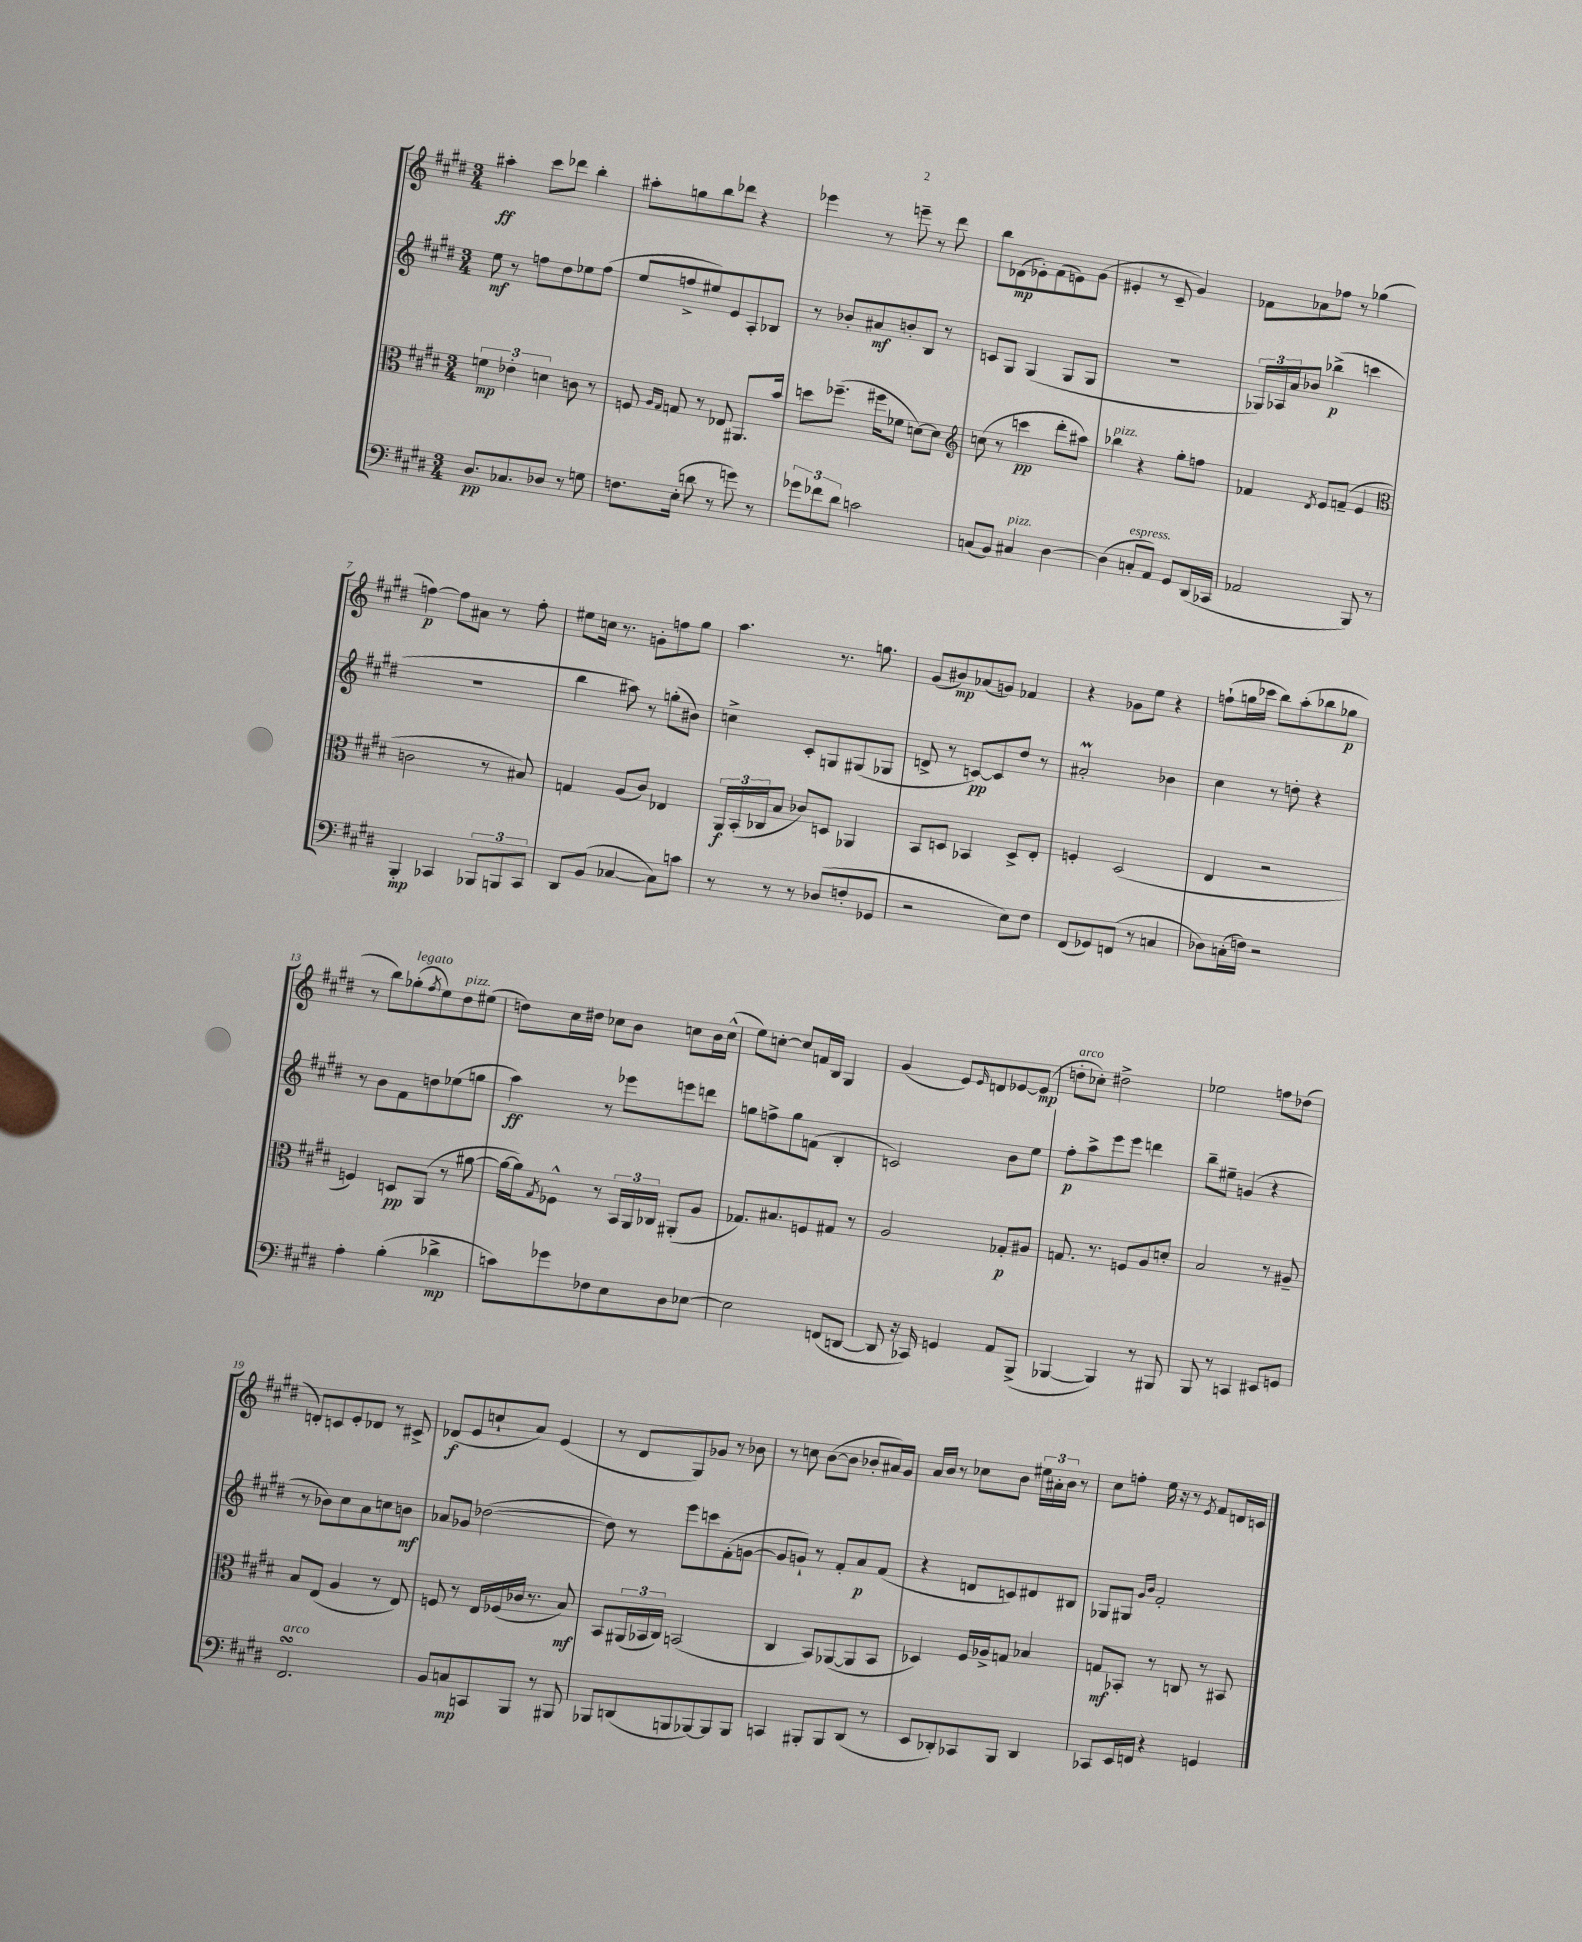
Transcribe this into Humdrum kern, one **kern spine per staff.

**kern	**dynam	**kern	**dynam	**kern	**dynam	**kern	**dynam
*part4	*part4	*part3	*part3	*part2	*part2	*part1	*part1
*staff4	*staff4	*staff3	*staff3	*staff2	*staff2	*staff1	*staff1
*clefF4	*	*clefC3	*	*clefG2	*	*clefG2	*
*k[f#c#g#d#]	*	*k[f#c#g#d#]	*	*k[f#c#g#d#]	*	*k[f#c#g#d#]	*
*M3/4	*	*M3/4	*	*M3/4	*	*M3/4	*
=1	=1	=1	=1	=1	=1	=1	=1
8.D#/L	pp	6fn\	mp	8ee\	mf	4aa#X'\	ff
.	.	.	.	8r	.	.	.
.	.	6e-X'\	.	.	.	.	.
8.C-X/	.	.	.	.	.	.	.
.	.	.	.	8ffn\L	.	8ccc#\L	.
.	.	6dn\	.	.	.	.	.
8D-X/J	.	.	.	8dd#\	.	8ddd-X\J	.
8r	.	8cn\	.	8ee-X\	.	4bb'\	.
8Gn\	.	8r	.	(8ff\J	.	.	.
=2	=2	=2	=2	=2	=2	=2	=2
8.Fn\L	.	8Fn/	.	8ee/L	.	8aa#X'\L	.
.	.	16qqA/LL	.	.	.	.	.
.	.	16qqG#/JJ	.	.	.	.	.
.	.	8Gn/	.	8ffn^/	.	8ggn\	.
(16E'\Jk	.	.	.	.	.	.	.
8dn\	.	8r	.	8ee#X/)	.	8bb\	.
8r	.	8E-X/	.	8e/	.	8ddd-X\J	.
8gn\)	.	8.AA#X/L	.	8A'/	.	4r	.
8r	.	.	.	8B-X/J	.	.	.
.	.	16b/Jk	.	.	.	.	.
=3	=3	=3	=3	=3	=3	=3	=3
12g-X\L	.	8ddn\L	.	8r	.	4eee-X\	.
12f-X\	.	.	.	.	.	.	.
.	.	(8.ff-X~\J	.	8b-X'/L	.	.	.
12d#\J	.	.	.	.	.	.	.
2cn\	.	.	.	8a#X/	mf	8r	.
.	.	16ff#X\KL	.	.	.	.	.
.	.	8f-X\J	.	8bn'/	.	8eeen~\	.
.	.	[8dn\L)	.	8B/J	.	8r	.
.	.	8d\J]	.	8r	.	8ddd#\	.
=4	=4	=4	=4	=4	=4	=4	=4
*	*	*clefG2	*	*	*	*	*
(8Cn/L	.	(8ccn\	.	8cn/L	.	8bb\L	.
8BB/J)	.	8r	.	8G#/J	.	(8d-X\	mp
!LO:TX:a:i:t=pizz.	!	!	!	!	!	!	!
4C#X/	.	4cccn\	pp	(4G#/	.	8e-X'\)	.
.	.	.	.	.	.	(8f#\	.
[4D#\	.	8ddd#'\L	.	8G#/L	.	8en\)	.
.	.	8aa#X\J)	.	8G#/J	.	(8g#\J	.
=5	=5	=5	=5	=5	=5	=5	=5
!	!	!LO:TX:a:i:t=pizz.	!	!	!	!	!
(4D#\]	.	4bb-X\	.	2.r	.	4e#X'/	.
!LO:TX:a:i:t=espress.	!	!	!	!	!	!	!
8Cn'/L	.	4r	.	.	.	8r	.
8AA/J)	.	.	.	.	.	8c#~/	.
8GG#/L	.	8gg#'\L	.	.	.	4g#/)	.
(16DD#/L	.	8ffn\J	.	.	.	.	.
16CC-X/JJ	.	.	.	.	.	.	.
=6	=6	=6	=6	=6	=6	=6	=6
2AA-X/	.	4f-X/	.	24G-X/LL)	.	8f-X\L	.
.	.	.	.	24A-X/	.	.	.
.	.	.	.	24a/J	.	.	.
.	.	.	.	8b-X/J	.	8a-X\	.
.	.	8qd#/	.	.	.	.	.
.	.	8e/L	.	(4bb-X^\	p	8ff-X\J	.
.	.	(8fn~/J	.	.	.	8r	.
8BBB/)	.	4e/	.	4cccn\	.	(4gg-X\	.
8r	.	.	.	.	.	.	.
!!LO:LB:g=z
=7	=7	=7	=7	=7	=7	=7	=7
*	*	*clefC3	*	*	*	*	*
4BBB'/	mp	2cn\	.	2.r	.	[4ffn\)	p
4CC-X/	.	.	.	.	.	8ff\L]	.
.	.	.	.	.	.	8a#X\J	.
12BBB-X/L	.	8r	.	.	.	8r	.
12BBBn/	.	.	.	.	.	.	.
.	.	8B#X/)	.	.	.	8ff'\	.
12CC-/J	.	.	.	.	.	.	.
=8	=8	=8	=8	=8	=8	=8	=8
8DD#/L	.	4Gn/	.	4bb\	.	8ee#X\L	.
(8BB/J	.	.	.	.	.	16ccn\Jk	.
.	.	.	.	.	.	8.r	.
[4C-X/	.	(8A/L	.	8aa#X\)	.	.	.
.	.	8c#/J)	.	8r	.	8gn'\L	.
8C-\L])	.	4E-X/	.	(8ggn'\L	.	8ffn\	.
8cn\J	.	.	.	8b#X\J)	.	8gg#\J	.
=9	=9	=9	=9	=9	=9	=9	=9
8r	.	24AA/LL	f	4ccn^\	.	4.aa\	.
.	.	(24BB'/	.	.	.	.	.
.	.	24C-X/J	.	.	.	.	.
8r	.	8B/J	.	.	.	.	.
8r	.	8c-X/L)	.	8c#'/L	.	.	.
(8D-X/L	.	8Dn/J	.	8Gn/	.	8.r	.
8Fn'/	.	4AA-X/	.	(8G#X/	.	.	.
.	.	.	.	.	.	8.ggn\	.
8GG-X/J	.	.	.	8G-X/J	.	.	.
=10	=10	=10	=10	=10	=10	=10	=10
2r	.	8BB/L	.	8dn^/	.	(8g#/L	.
.	.	8Dn/J	.	8r	.	8b#X/)	mp
.	.	4BB-X/	.	[8cn/L)	pp	(8a-X/	.
.	.	.	.	8c/]	.	8gn/J)	.
8E\L)	.	8D^/L	.	8dd#/J	.	4f-X/	.
8F#\J	.	8E'/J	.	8r	.	.	.
=11	=11	=11	=11	=11	=11	=11	=11
(8FF#/L	.	4Fn'/	.	2a#Xm'/	.	4r	.
8GG-X/)	.	.	.	.	.	.	.
(8FFn/J	.	(2D#/	.	.	.	8g-X\L	.
8r	.	.	.	.	.	8ee\J	.
4Cn/	.	.	.	4b-X\	.	4r	.
=12	=12	=12	=12	=12	=12	=12	=12
8D-X\L)	.	4E/	.	4cc#\	.	(8ffn`\L	.
(16Cn'\L	.	.	.	.	.	16ggn\L	.
16Fn\JJ)	.	.	.	.	.	16ccc-X\JJ	.
2r	.	2r	.	8r	.	8bb\L)	.
.	.	.	.	8ddn'\	.	(8aa'\	.
.	.	.	.	4r	.	8bb-X\	.
.	.	.	.	.	.	8gg-X\J	p
!!LO:LB:g=z
=13	=13	=13	=13	=13	=13	=13	=13
4A'\	.	4Fn/)	.	8r	.	8r	.
.	.	.	.	8b\L	.	8bb\L)	.
!	!	!	!	!	!	!LO:TX:a:i:t=legato	!
(4B'\	.	8Dn/L	pp	8f#\	.	(8gg-X'\	.
.	.	.	.	.	.	8qff#/	.
.	.	(8AA/J	.	8ddn\	.	8ee\)	.
!	!	!	!	!	!	!LO:TX:a:i:t=pizz.	!
4d-X^\	mp	8r	.	(8ee-X\	.	8dd#\	.
.	.	[8a#X\	.	8ggn\J	.	(8ee#X\J	.
=14	=14	=14	=14	=14	=14	=14	=14
8cn\L)	.	16a#\LL_	.	4aa\)	ff	8ddn\L)	.
.	.	16a#\J])	.	.	.	.	.
.	.	8qG#/	.	.	.	.	.
8g-X\	.	8F-X^^\J	.	.	.	16cc#\L	.
.	.	.	.	.	.	16dd#X\JJ	.
8F-X\	.	8r	.	8r	.	8cc-X\L	.
8E\	.	24BB/LL	.	8eee-X\L	.	8b\J	.
.	.	24AA/	.	.	.	.	.
.	.	24C-X/JJ	.	.	.	.	.
8D#\	.	(8AA#X'/L	.	8eeen\	.	8ccn\L	.
[8E-X\J	.	8A/J	.	8dddn\J	.	16b\L	.
.	.	.	.	.	.	(16cc^^\JJ	.
=15	=15	=15	=15	=15	=15	=15	=15
2E-\]	.	8.G-X/L)	.	8ggn\L	.	8ee\L)	.
.	.	.	.	8ffn^\	.	[8ccn'\J	.
.	.	8.B#X/	.	.	.	.	.
.	.	.	.	8gg\	.	8cc/L]	.
.	.	8Fn/	.	(8fn\J	.	16fn/L	.
.	.	.	.	.	.	16B/JJ	.
(8FFn/L	.	8G#X/J	.	4B'/	.	4G#/	.
[8DDn/J	.	8r	.	.	.	.	.
=16	=16	=16	=16	=16	=16	=16	=16
8DD/]	.	2A/	.	2cn/)	.	(4g#/	.
16r	.	.	.	.	.	.	.
16CC-X/)	.	.	.	.	.	.	.
4GGn/	.	.	.	.	.	8e/L)	.
.	.	.	.	.	.	16qqe/	.
.	.	.	.	.	.	8dn/	.
8AA/L	.	8G-X'/L	p	8b\L	.	[8e-X/	.
(8BBB^/J	.	8A#X/J	.	8ee\J	.	(8e-/J]	mp
=17	=17	=17	=17	=17	=17	=17	=17
!	!	!	!	!	!	!LO:TX:a:i:t=arco	!
[4BBB-X/	.	8.Gn/	.	8ff#'\L	p	8ddn'\L	.
.	.	.	.	8aa^\	.	8cc-X'\J)	.
.	.	8.r	.	.	.	.	.
4BBB-/])	.	.	.	8eee\	.	2dd#X^\	.
.	.	8Fn/L	.	8eee\J	.	.	.
8r	.	8A/	.	4dddn\	.	.	.
8BBB#X/	.	8dn'/J	.	.	.	.	.
=18	=18	=18	=18	=18	=18	=18	=18
8BBB/	.	2B/	.	8bb~\L	.	2ee-X\	.
8r	.	.	.	8ee#X~\J	.	.	.
4CCn/	.	.	.	(4gn/	.	.	.
8EE#X/L	.	8r	.	4r	.	8ffn\L	.
8GGn/J	.	8A#X~/	.	.	.	(8dd-X\J	.
!!LO:LB:g=z
=19	=19	=19	=19	=19	=19	=19	=19
!LO:TX:a:i:t=arco	!	!	!	!	!	!	!
2.FF#sSSS/	.	8B/L	.	8r	.	8dn'/L)	.
.	.	(8E/J	.	8b-X\L)	.	8cn/	.
.	.	4A/	.	8cc#\	.	8e'/	.
.	.	.	.	8a\	.	8d-X/J	.
.	.	8r	.	8ccn\	.	8r	.
.	.	8E/)	.	8bn\J	mf	8c#X^/	.
=20	=20	=20	=20	=20	=20	=20	=20
8BB/L	.	8Fn/	.	8a-X/L	.	(8d-X/L	f
8Cn/	mp	8r	.	8g-X/J	.	8e/	.
8CCn/	.	16E/LL	.	([2dd-X\	.	8ccn`/	.
.	.	(16F-X/	.	.	.	.	.
8BBB/J	.	16c-X/JJ	.	.	.	8a/J)	.
.	.	8.r	.	.	.	.	.
8r	.	.	.	.	.	(4e/	.
8BBB#X/	.	8B/)	mf	.	.	.	.
=21	=21	=21	=21	=21	=21	=21	=21
8BBB-X/L	.	8BB/L	.	8dd-\])	.	8r	.
(8DDn/	.	(24AA#X/L	.	8r	.	8d#/L	.
.	.	24BB-X/	.	.	.	.	.
.	.	24C#/JJ)	.	.	.	.	.
8BBBn/	.	(2BBn/	.	8eee\L	.	8G#/)	.
[8BBB-X/)	.	.	.	8cccn\	.	8g-X/J	.
8BBB-/]	.	.	.	(8f#'\	.	8r	.
8BBB-/J	.	.	.	[8gn\J	.	8b-X\	.
=22	=22	=22	=22	=22	=22	=22	=22
4CCn/	.	4C#/	.	8g/L]	.	8r	.
.	.	.	.	8gn`/J)	.	8ccn\	.
8BBB#X'/L	.	8BB/L)	.	8r	.	([8b\L	.
8BBB#/	.	([8AA-X/	.	8f#'/L	.	8b\J]	.
(8DD#/J	.	8AA-/]	.	8a/	p	8b-X'/L	.
8r	.	8BB/J	.	(8f#/J	.	16a#X/L)	.
.	.	.	.	.	.	16g#/JJ	.
=23	=23	=23	=23	=23	=23	=23	=23
8EE/L	.	4D-X/)	.	4r	.	16a/LL	.
.	.	.	.	.	.	16b/JJ	.
8DD-X'/)	.	.	.	.	.	8r	.
8CC-X/	.	16F#/LL	.	8dn/L	.	8cc-X\L	.
.	.	16A-X^/J	.	.	.	.	.
8BBB/J	.	8Gn/J	.	8cn/)	.	8b\J	.
4DD-/	.	4B-X/	.	8d#X/	.	24ee#X\LL	.
.	.	.	.	.	.	24a#X'\	.
.	.	.	.	.	.	24b\JJ	.
.	.	.	.	8B#X/J	.	8r	.
=24	=24	=24	=24	=24	=24	=24	=24
8CC-X/L	.	8Gn/L	mf	8G-X/L	.	8cc#\L	.
16EE/L	.	8BB-X'/J	.	8G#X/J	.	8ffn'\J	.
16FFn/JJ	.	.	.	.	.	.	.
.	.	.	.	16qqg#/LL	.	.	.
.	.	.	.	16qqb/JJ	.	.	.
4r	.	8r	.	2f#'/	.	16ee\	.
.	.	.	.	.	.	16r	.
.	.	8Cn/	.	.	.	8r	.
.	.	.	.	.	.	8qe/	.
4GGn/	.	8r	.	.	.	8f#/L	.
.	.	8BB#X/	.	.	.	16dn/L	.
.	.	.	.	.	.	16cn/JJ	.
==	==	==	==	==	==	==	==
*-	*-	*-	*-	*-	*-	*-	*-
